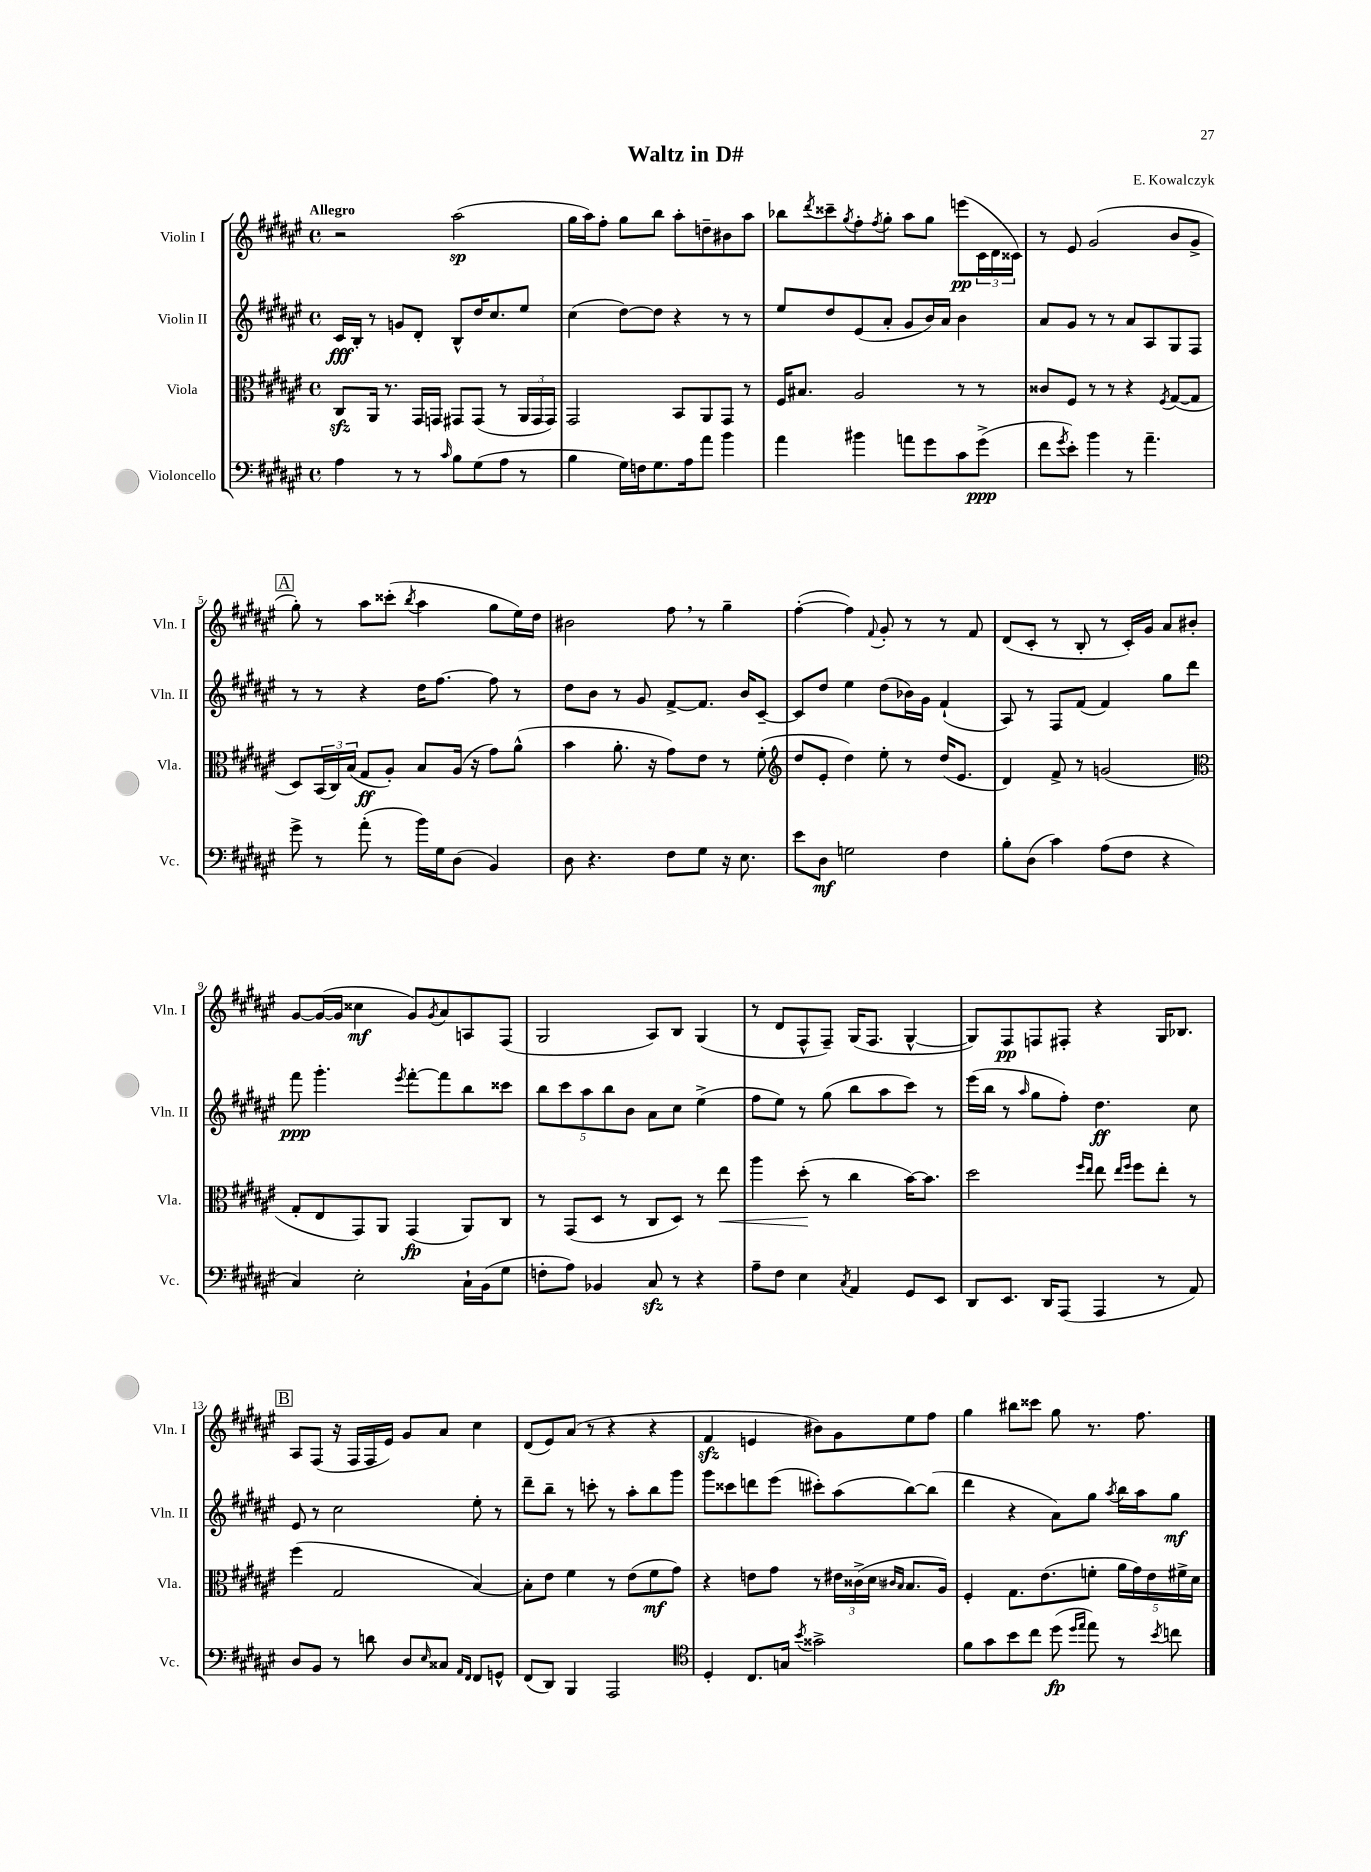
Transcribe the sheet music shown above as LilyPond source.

\header { title = "Waltz in D#" composer = "E. Kowalczyk" }
<<
\new StaffGroup <<
\new Staff = "s0" \with { instrumentName = "Violin I" shortInstrumentName = "Vln. I" } {
    \clef treble \key fis \major \defaultTimeSignature \time 4/4 \tempo "Allegro"
    r2 ais''2\sp( |
    gis''16 ais''16) fis''8-. gis''8 b''8 ais''8-. d''8-- bis'8 ais''8 |
    bes''8 \acciaccatura { dis'''8 } cisis'''8-- \acciaccatura { gis''8 } fis''8-. \acciaccatura { fis''8 } gis''8-. ais''8 gis''8 e'''8\pp( \tuplet 3/2 { cis'16 dis'16 cisis'16) } |
    r8 eis'8 gis'2( b'8 gis'8-> |
    \mark \markup { \box "A" } gis''8-.) r8 ais''8 cisis'''8-.( \acciaccatura { b''8 } ais''4 gis''8 eis''16) dis''16 |
    bis'2 fis''8 \breathe r8 gis''4-- |
    fis''4~-.( fis''4) \appoggiatura { fis'8 } gis'8-. r8 r8 fis'8 |
    dis'8( cis'8-. r8 b8-. r8 cis'16-.) gis'16 ais'8 bis'8-. |
    gis'8~ gis'16~( gis'16 cisis''4\mf gis'8) \acciaccatura { gis'8 } ais'8 a8 fis8( |
    gis2 ais8) b8 gis4( |
    r8 dis'8 fis8-^ fis8--) gis16( fis8. gis4~-^ |
    gis8) fis8\pp f8 fis8-. r4 gis16 bes8. |
    \mark \markup { \box "B" } ais8 fis8( r16 fis16 fis16 eis'16) gis'8 ais'8 cis''4 |
    dis'8( eis'8) ais'8( r8 r4 r4 |
    fis'4\sfz e'4 bis'8) gis'8 eis''8 fis''8 |
    gis''4 bis''8 cisis'''8 gis''8 r8. fis''8. \bar "|." |
}
\new Staff = "s1" \with { instrumentName = "Violin II" shortInstrumentName = "Vln. II" } {
    \clef treble \key fis \major \defaultTimeSignature \time 4/4
    cis'16\fff b16-. r8 g'8 dis'8-. b8-^ dis''16 cis''8. eis''8 |
    cis''4( dis''8~) dis''8 r4 r8 r8 |
    eis''8 dis''8 eis'8( ais'8-. gis'8 b'16) ais'16 b'4 |
    ais'8 gis'8 r8 r8 ais'8 ais8 gis8 fis8 |
    \mark \markup { \box "A" } r8 r8 r4 dis''16 fis''8.~ fis''8 r8 |
    dis''8 b'8 r8 gis'8 fis'8~-> fis'8. b'16 cis'8~-- |
    cis'8 dis''8 eis''4 dis''8( bes'16) gis'16 fis'4-!( |
    ais8) r8 fis8 fis'8( fis'4) gis''8 dis'''8 |
    fis'''8\ppp gis'''4.-. \acciaccatura { eis'''8 } fis'''8~-. fis'''8 b''8 cisis'''8 |
    \tuplet 5/4 { b''8 cis'''8 ais''8 b''8 b'8 } ais'8 cis''8 eis''4->( |
    fis''8 eis''8) r8 gis''8( b''8 ais''8 cis'''8) r8 |
    eis'''16( b''16 r8 \grace { ais''16 } gis''8 fis''8-.) dis''4.\ff cis''8 |
    \mark \markup { \box "B" } eis'8 r8 cis''2 eis''8-. r8 |
    dis'''8-- b''8-- r8 c'''8-. r8 ais''8-. b''8 gis'''8 |
    gis'''8 cisis'''8 d'''8 eis'''8( cis'''8-.) ais''8( b''8~) b''8( |
    dis'''4 r4 ais'8) gis''8 \acciaccatura { ais''8 } b''16 ais''16 gis''8\mf \bar "|." |
}
\new Staff = "s2" \with { instrumentName = "Viola" shortInstrumentName = "Vla." } {
    \clef alto \key fis \major \defaultTimeSignature \time 4/4
    cis8\sfz ais,16 r8. gis,16 g,16 gis,8 gis,8( r8 \tuplet 3/2 { ais,16 gis,16 gis,16) } |
    gis,2 b,8 ais,8 gis,8 r8 |
    fis16 bis8. ais2 r8 r8 |
    cisis'8 fis8 r8 r8 r4 \acciaccatura { fis8 } gis8~( gis8 |
    \mark \markup { \box "A" } dis8) \tuplet 3/2 { b,16( cis16) b16( } gis8\ff ais8-.) b8 ais16( r16 gis'8) ais'8-^( |
    b'4 ais'8.-. r16 gis'8) eis'8 r8 fis'8-.( |
    \clef treble dis''8 eis'8-. dis''4) eis''8-. r8 dis''16( eis'8. |
    dis'4) fis'8-> r8 g'2( |
    \clef alto gis8-. eis8 gis,8) ais,8 gis,4\fp( ais,8) cis8 |
    r8 gis,8( dis8 r8 cis8 dis8) r8 eis''8\< |
    ais''4 dis''8-.\!( r8 cis''4 b'16~) b'8. |
    dis''2 \grace { fis''16 eis''16 } eis''8 \grace { eis''16 fis''16 } fis''8 eis''8-. r8 |
    \mark \markup { \box "B" } fis''4( gis2 b4~) |
    b8-. eis'8 fis'4 r8 eis'8( fis'8\mf gis'8) |
    r4 e'8 gis'8 r8 \tuplet 3/2 { eis'16 cisis'16->( dis'16 } \grace { cis'16 b16 } b8. ais16) |
    fis4-. gis8. eis'8.( f'8-. \tuplet 5/4 { ais'16 gis'16) eis'16 fis'16-> dis'16 } \bar "|." |
}
\new Staff = "s3" \with { instrumentName = "Violoncello" shortInstrumentName = "Vc." } {
    \clef bass \key fis \major \defaultTimeSignature \time 4/4
    ais4 r8 r8 \grace { cis'16 } b8 gis8( ais8 r8 |
    b4 gis16) f16 gis8. ais16 ais'8 b'4 |
    ais'4 bis'4 a'8 gis'8 cis'8 gis'8->\ppp( |
    fis'8 \acciaccatura { gis'8 } eis'8-.) b'4 r8 ais'4.-- |
    \mark \markup { \box "A" } gis'8-> r8 ais'8-.( r8 b'16) gis16 dis8( b,4) |
    dis8 r4. fis8 gis8 r16 eis8. |
    eis'8 dis8\mf g2 fis4 |
    b8-. dis8( cis'4) ais8( fis8 r4 |
    cis4) eis2-. cis16-! b,16( gis8 |
    f8-. ais8) bes,4 cis8\sfz r8 r4 |
    ais8-- fis8 eis4 \acciaccatura { cis8 } ais,4 gis,8 eis,8 |
    dis,8 eis,8. dis,16 ais,,8( ais,,4 r8 ais,8) |
    \mark \markup { \box "B" } dis8 b,8 r8 d'8 dis8 \grace { eis16 } cisis8 \grace { ais,16 fis,16 } fis,8 g,8-^ |
    fis,8( dis,8) b,,4 ais,,2 |
    \clef tenor dis4-. cis8. g16 \acciaccatura { b'8 } gisis'2-> |
    fis'8 gis'8 b'8 cis''8 dis''8\fp( \grace { dis''16 eis''16 } eis''8) r8 \acciaccatura { b'8 } c''8 \bar "|." |
}
>>
>>
